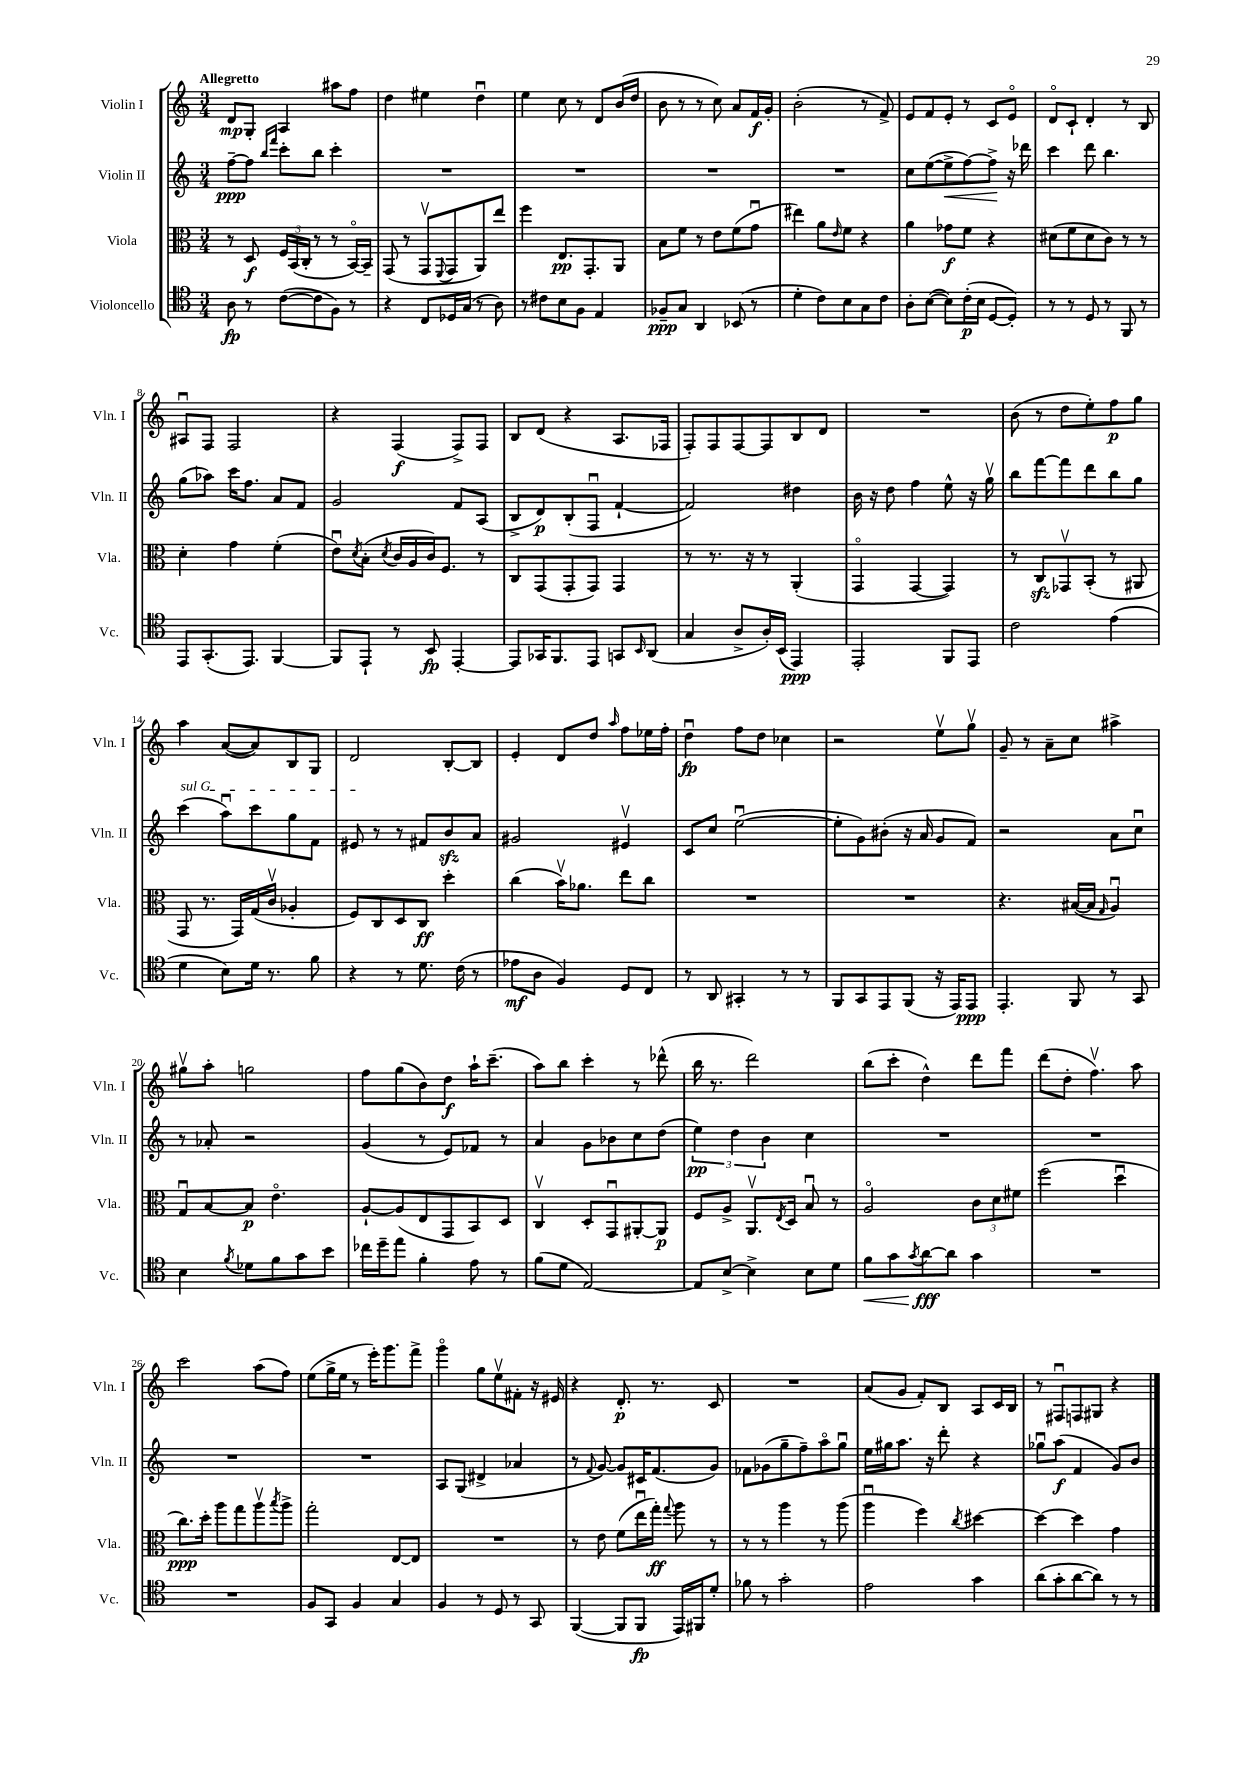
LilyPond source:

<<
\new StaffGroup <<
\new Staff = "s0" \with { instrumentName = "Violin I" shortInstrumentName = "Vln. I" } {
    \clef treble \key c \major \numericTimeSignature \time 3/4 \tempo "Allegretto"
    d'8\mp g8-. a4 ais''8 f''8 |
    d''4 eis''4 d''4\downbow |
    e''4 c''8 r8 d'8 b'16( d''16 |
    b'8 r8 r8 c''8) a'8 f'16\f g'16-. |
    b'2-.( r8 f'8->) |
    e'8 f'8 e'8-. r8 c'8 e'8\flageolet |
    d'8\flageolet c'8-! d'4-. r8 b8 |
    ais8\downbow f8 f2 |
    r4 f4\f( f8->) f8 |
    b8 d'8( r4 a8. fes16 |
    f8-.) f8 f8~ f8 b8 d'8 |
    R2. |
    b'8( r8 d''8 e''8-.) f''8\p g''8 |
    a''4 a'8~( a'8) b8 g8 |
    d'2 b8~-. b8 |
    e'4-. d'8 d''8 \grace { a''16 } f''8 ees''16 f''16-. |
    d''4\downbow\fp f''8 d''8 ces''4 |
    r2 e''8\upbow g''8\upbow |
    g'8-- r8 a'8-- c''8 ais''4-> |
    gis''8\upbow a''8-. g''2 |
    f''8 g''8( b'8) d''8\f a''16-! c'''8.--( |
    a''8) b''8 c'''4-. r8 des'''8-^( |
    b''16 r8. d'''2) |
    b''8( c'''8-. d''4-^) d'''8 f'''8 |
    d'''8( d''8-. f''4.\upbow) a''8 |
    c'''2 a''8( f''8) |
    e''8( g''16-> e''16 r8 e'''16-.) g'''8. f'''8-> |
    g'''4\flageolet g''8 e''8\upbow fis'8-. r16 eis'16 |
    r4 d'8.-.\p r8. c'8 |
    R2. |
    a'8( g'8 f'8-.) b8 a8 c'16 b16 |
    r8 fis8\downbow f8 gis8 r4 \bar "|." |
}
\new Staff = "s1" \with { instrumentName = "Violin II" shortInstrumentName = "Vln. II" } {
    \clef treble \key c \major \numericTimeSignature \time 3/4
    f''8~--\ppp f''8 \grace { b''16 f'''16 } c'''8-. b''8 c'''4-. |
    R2. |
    R2. |
    R2. |
    R2. |
    c''8 e''8~( e''8->\< f''8~) f''8->\! r16 des'''16 |
    c'''4 d'''8 b''4. |
    g''8( aes''8) c'''16 f''8. a'8 f'8 |
    g'2 f'8 a8( |
    b8-> d'8\p) b8-.( f8\downbow f'4~-! |
    f'2) dis''4 |
    b'16 r16 d''8 f''4 e''8-^ r16 g''16\upbow |
    b''8 f'''8~ f'''8 d'''8 b''8 g''8 |
    \once \override TextSpanner.bound-details.left.text = \markup { \italic "sul G" } c'''4\startTextSpan( a''8\downbow) c'''8 g''8 f'8 |
    eis'8\stopTextSpan r8 r8 fis'8 b'8\sfz a'8 |
    gis'2 eis'4\upbow |
    c'8 c''8 e''2~\downbow( |
    e''8-. g'8) bis'8-.( r16 a'16 g'8 f'8) |
    r2 a'8 c''8\downbow |
    r8 aes'8-. r2 |
    g'4( r8 e'8) fes'8 r8 |
    a'4 g'8 bes'8 c''8 d''8( |
    \tuplet 3/2 { e''4\pp) d''4 b'4 } c''4 |
    R2. |
    R2. |
    R2. |
    R2. |
    a8 g8( dis'4-> aes'4 |
    r8 \appoggiatura { f'8 } g'8~) g'8 cis'16 f'8.( g'8) |
    fes'8 ges'8( g''8-- f''8--) a''8\flageolet g''8\downbow |
    e''16 gis''16 a''8. r16 d'''8-. r4 |
    ges''8\downbow a''8\f( f'4 g'8) b'8 \bar "|." |
}
\new Staff = "s2" \with { instrumentName = "Viola" shortInstrumentName = "Vla." } {
    \clef alto \key c \major \numericTimeSignature \time 3/4
    r8 d8\f \tuplet 3/2 { f16 b,16( c16-. } r8 r8 b,16~\flageolet) b,16-- |
    g,8( r8 g,8\upbow \appoggiatura { f,8 } g,8 a,8) e''8 |
    f''4 e8.\pp g,8.-. a,8 |
    b8 f'8 r8 e'8 f'8( g'8\downbow |
    eis''4) a'8 \grace { e'16 } f'8 r4 |
    a'4 ges'8\f f'8 r4 |
    dis'8( f'8 dis'8 c'8) r8 r8 |
    d'4-. g'4 f'4-.( |
    e'8\downbow) \acciaccatura { d'8 } b8-.( \acciaccatura { d'8 } c'16 a16 c'16) f8. r8 |
    c8 g,8( g,8-. g,8) g,4 |
    r8 r8. r16 r8 a,4-.( |
    g,4\flageolet g,4~ g,4) |
    r8 c8\sfz ges,8\upbow b,8-.( r8 ais,8 |
    g,8 r8. g,16) g16( c'16\upbow aes4-. |
    f8) c8 d8 c8\ff d''4-. |
    c''4( b'16\upbow) aes'8. e''8 c''8 |
    R2. |
    R2. |
    r4. bis16~( bis16 \grace { g16 } a4\downbow) |
    g8\downbow b8~ b8\p e'4.\flageolet |
    a8~-! a8( e8 g,8 b,8) d8 |
    c4\upbow d8-. g,8\downbow ais,8~-. ais,8\p |
    f8 a8-> a,8.\upbow \acciaccatura { e8 } d16 b8\downbow r8 |
    a2\flageolet \tuplet 3/2 { c'8 d'8 fis'8 } |
    f''2( d''4\downbow |
    c''8.\ppp) d''16-. a''8 g''8 a''8\upbow \acciaccatura { b''8 } a''8-> |
    g''2-. e8~ e8 |
    R2. |
    r8 e'8 f'8( e''16\downbow g''16-.\ff) \appoggiatura { g''8 } a''8 r8 |
    r8 r8 a''4 r8 a''8( |
    a''4\downbow f''4) \acciaccatura { c''8 } dis''4~ |
    dis''4~ dis''4 g'4 \bar "|." |
}
\new Staff = "s3" \with { instrumentName = "Violoncello" shortInstrumentName = "Vc." } {
    \clef tenor \key c \major \numericTimeSignature \time 3/4
    a8\fp r8 c'8~( c'8 f8) r8 |
    r4 c8 des16 g16( r8 a8) |
    r8 cis'8 b8 f8 e4 |
    fes8--\ppp g8 a,4 bes,8( r8 |
    d'4-. c'8) b8 g8 c'8 |
    a8-. b8~( b8) c'16-.\p( b16 d8~ d8-.) |
    r8 r8 d8 r8 f,8 r8 |
    e,8 g,8.-.( e,8.) f,4~ |
    f,8 e,8-! r8 b,8\fp e,4~-. |
    e,8 ges,16 f,8. e,8 g,8 \grace { b,16 } a,8( |
    g4 a8-> a16-.) b,16( e,4\ppp) |
    e,2-. f,8 e,8 |
    c'2 e'4( |
    d'4 b8) d'16 r8. f'8 |
    r4 r8 d'8. c'16( r8 |
    ees'8\mf a8 f4) d8 c8 |
    r8 a,8 gis,4-. r8 r8 |
    f,8 g,8 e,8 f,8( r16 e,16) e,8\ppp |
    e,4.-. f,8 r8 g,8 |
    b4 \acciaccatura { f'8 } des'8 f'8 g'8 b'8 |
    ces''16 d''16-- e''8 f'4-. e'8 r8 |
    f'8( d'8 e2~) |
    e8 b8~-> b4-> b8 d'8 |
    f'8\< g'8 \acciaccatura { g'8 } a'8~\fff\! a'8 g'4 |
    R2. |
    R2. |
    f8 g,8 f4 g4 |
    f4 r8 d8 r8 g,8 |
    f,4~( f,8 f,8\fp e,16) fis,16 d'8-. |
    fes'8 r8 g'2-. |
    e'2 g'4 |
    a'8( g'8-. a'8~ a'8) r8 r8 \bar "|." |
}
>>
>>
